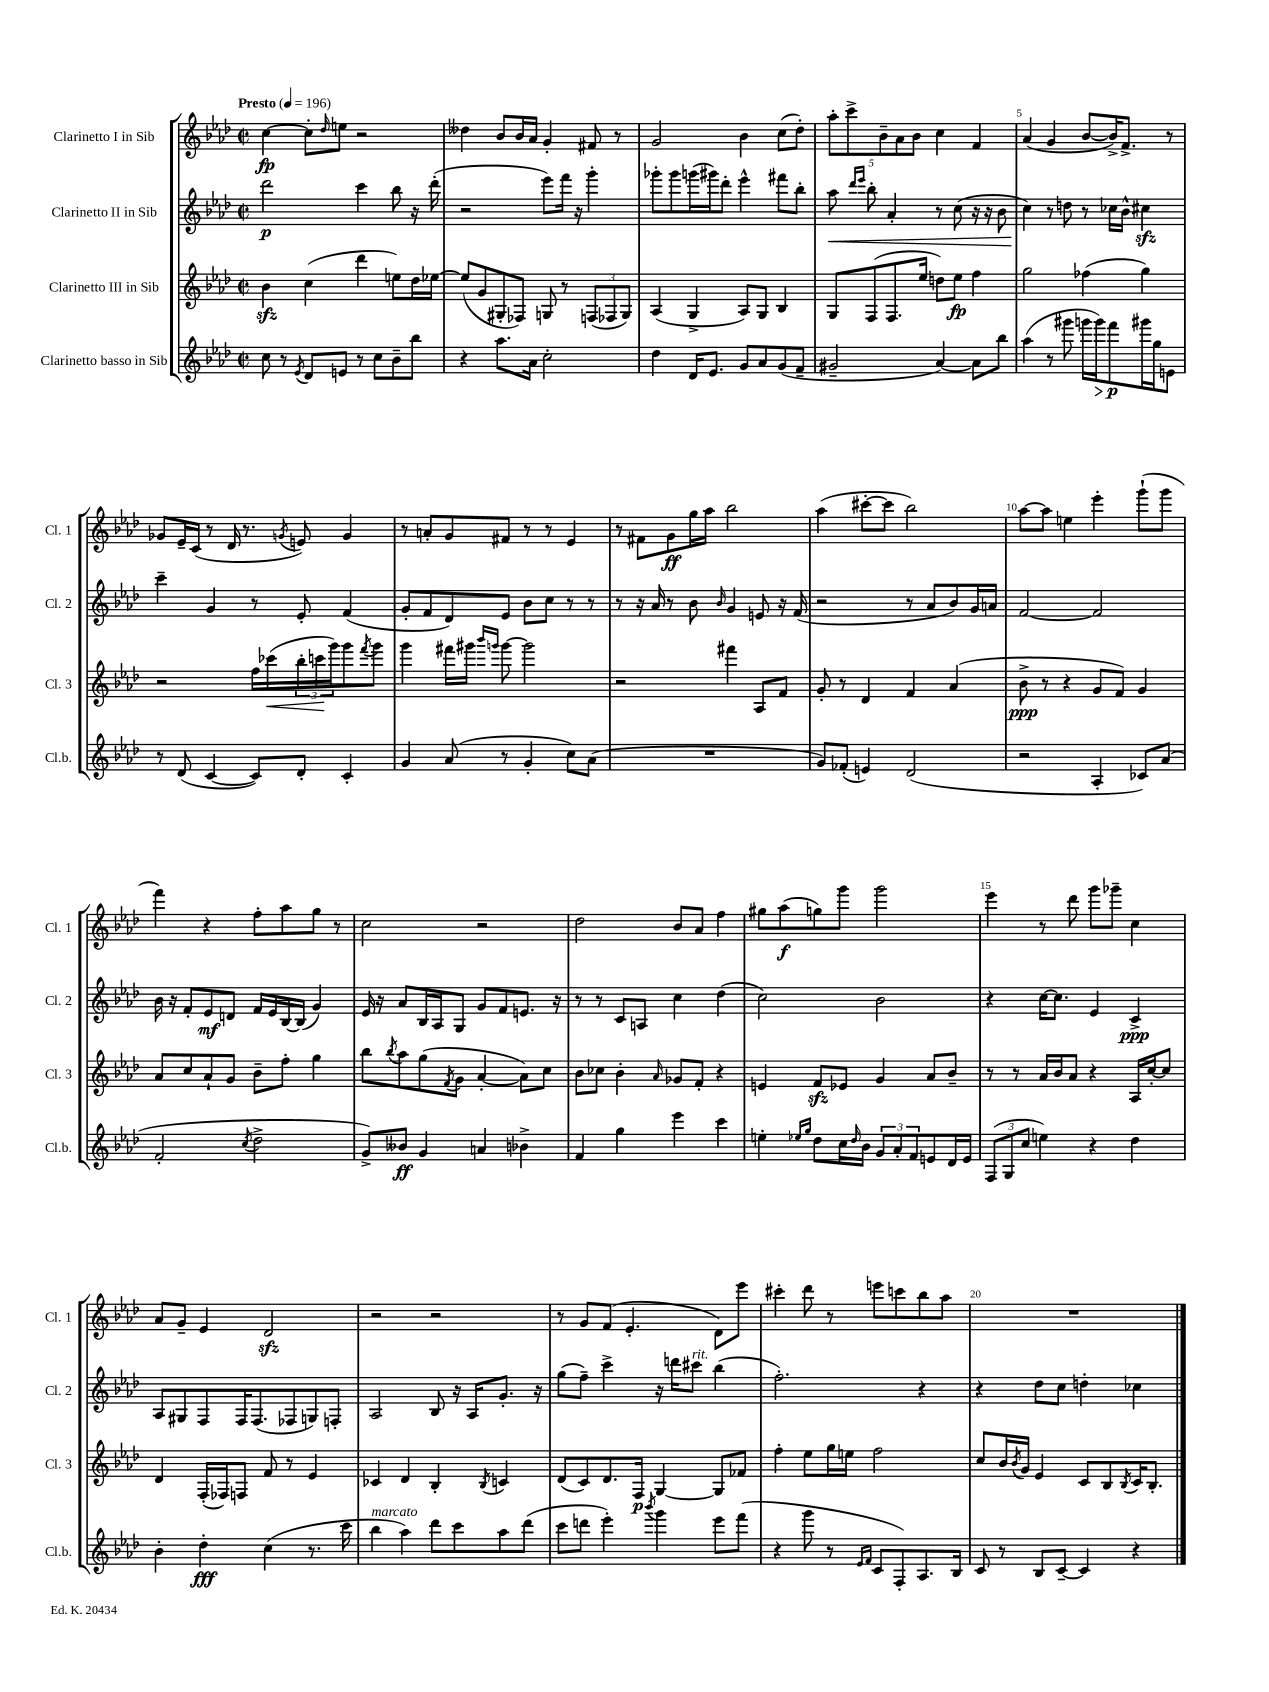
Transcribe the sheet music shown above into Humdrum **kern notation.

**kern	**kern	**kern	**kern
*staff4	*staff3	*staff2	*staff1
*clefG2	*clefG2	*clefG2	*clefG2
*k[b-e-a-d-]	*k[b-e-a-d-]	*k[b-e-a-d-]	*k[b-e-a-d-]
*M2/2	*M2/2	*M2/2	*M2/2
*met(c|)	*met(c|)	*met(c|)	*met(c|)
*MM196	*MM196	*MM196	*MM196
8cc	4b-	2ddd-	[4cc
8r	.	.	.
8qe-	.	.	.
8d-	(4cc	.	8cc']
.	.	.	16qqdd-
8e	.	.	8ee
8r	4ddd-	4ccc	2r
8cc	.	.	.
8b-~	8ee)	8bb-	.
8bb-	16dd-	16r	.
.	[16ee-	(16ddd-'	.
=	=	=	=
4r	(8ee-]	2r	4dd--
.	8g	.	.
8.aa-	8G#'	.	8b-
.	8F-)	.	16b-
16a-	.	.	16a-
2cc'	8G	8eee-)	4g'
.	8r	16fff	.
.	.	16r	.
.	(12F	4ggg'	8f#
.	12F-	.	.
.	.	.	8r
.	12G)	.	.
=	=	=	=
4dd-	(4A-	8ggg-'	2g
.	.	8ggg-	.
16d-	4G^	(16ggg	.
8.e-	.	16ggg#)	.
.	.	8ddd-'	.
8g	8A-)	4eee-^^	4b-
8a-	8G	.	.
(8g	4B-	8fff#	(8cc
8f~	.	8bb-'	8dd-')
=	=	=	=
2g#~	8G	8aa-	10aa-'
.	.	.	10ccc^
.	.	16qqddd-	.
.	.	16qqeee-	.
.	(8F	8bb-'	.
.	.	.	10b-~
.	8.F	4a-'	.
.	.	.	10a-
.	.	.	10b-
.	16ee-	.	.
[4a-)	8dd)	8r	4cc
.	8ee-	(8cc	.
8a-]	4ff	16r	4f
.	.	16r	.
8bb-	.	8b-	.
=	=	=	=
(4aa-	2gg	4cc)	(4a-
8r	.	8r	4g
8ggg#	.	8dd	.
16ggg	(4ff-	8r	[8b-
16ggg)	.	.	.
8fff	.	16cc-	16b-^])
.	.	16b-^^	8.f^
16ggg#	4gg)	4cc#	.
16gg	.	.	.
8e	.	.	8r
=	=	=	=
8r	2r	4ccc~	8g-
(8d-	.	.	16e-~
.	.	.	(16c
[4c	.	4g	8r
.	.	.	16d-
.	.	.	8.r
8c])	16ff	8r	.
.	(16ccc-	.	.
.	.	.	8qg
8d-'	24bb-'	8e-'	8e)
.	24ccc	.	.
.	24ggg)	.	.
4c'	8ggg	(4f	4g
.	8qfff	.	.
.	8ggg	.	.
=	=	=	=
4g	4ggg	8g'	8r
.	.	8f	8a'
(8a-	16fff#	8d-)	8g
.	16ggg#	.	.
.	16qqbbb-	.	.
.	16qqggg	.	.
8r	[8ggg	8e-	8f#
4g'	2ggg]	8b-	8r
.	.	8cc	8r
8cc)	.	8r	4e-
(8a-	.	8r	.
=	=	=	=
1r	2r	8r	8r
.	.	16r	8f#
.	.	16a-	.
.	.	8r	8g
.	.	8b-	16gg
.	.	.	16aa-
.	.	16qqb-	.
.	4fff#	4g	2bb-
.	8A-	8e	.
.	8f	16r	.
.	.	(16f	.
=	=	=	=
8g)	8g'	2r	(4aa-
(8f-'	8r	.	.
4e)	4d-	.	[8ccc#'
.	.	.	8ccc#]
(2d-	4f	8r	2bb-)
.	.	8a-	.
.	(4a-	8b-)	.
.	.	16g	.
.	.	16a	.
=	=	=	=
2r	8b-^	[2f	[8aa-
.	8r	.	8aa-]
.	4r	.	4ee
4A-'	8g	2f]	4eee-'
.	8f)	.	.
8c-)	4g	.	(8ggg`
(8a-	.	.	8ggg
=	=	=	=
2f'	8a-	16b-	4fff)
.	.	16r	.
.	8cc	8f'	.
.	8a-`	8e-	4r
.	8g	8d	.
8qcc	.	.	.
2dd-^	8b-~	16f	8ff'
.	.	16e-	.
.	8ff'	[16B-	8aa-
.	.	(16B-]	.
.	4gg	4g)	8gg
.	.	.	8r
=	=	=	=
8g^)	8bb-	16e-	2cc
.	.	16r	.
.	8qbb-	.	.
8b--	8aa-	8a-	.
4g	(8gg	16B-	.
.	.	16A-	.
.	8qf	.	.
.	8g	8G	.
4a	[4a-'	8g	2r
.	.	8f	.
4b-^	8a-])	8.e	.
.	8cc	.	.
.	.	16r	.
=	=	=	=
4f	8b-	8r	2dd-
.	8cc-	8r	.
4gg	4b-'	8c	.
.	.	8A	.
.	16qqa-	.	.
4eee-	8g-	4cc	8b-
.	8f'	.	8a-
4ccc	4r	(4dd-	4ff
=	=	=	=
4ee'	4e	2cc)	8gg#
.	.	.	(8aa-
16qqee-	.	.	.
16qqgg	.	.	.
8dd-	8f	.	8gg)
16cc	8e-	.	8ggg
16qqdd-	.	.	.
16b-	.	.	.
12g	4g	2b-	2ggg
12a-'	.	.	.
12f	.	.	.
8e	8a-	.	.
16d-	8b-~	.	.
16e	.	.	.
=	=	=	=
(12F	8r	4r	4eee-
12G	.	.	.
.	8r	.	.
12cc	.	.	.
4ee)	16a-	[16cc	8r
.	16b-	8.cc]	.
.	8a-	.	8ddd-
4r	4r	4e-	8ggg
.	.	.	8ggg-~
4dd-	16A-	4c^	4cc
.	[16cc'	.	.
.	8cc]	.	.
=	=	=	=
4b-'	4d-	8A-	8a-
.	.	8G#	8g~
4dd-'	(16F'	8F	4e-
.	16F-)	.	.
.	8F	16F	.
.	.	(8.F	.
(4cc	8f	.	2d-
.	8r	8F-	.
8.r	4e-	8G)	.
.	.	8F'	.
16ccc	.	.	.
=	=	=	=
4bb-	4c-	2A-	2r
4aa-)	4d-	.	.
8ddd-	4B-'	8B-	2r
8ccc	.	16r	.
.	.	16A-	.
.	8qB-	.	.
8aa-	4c	8.g'	.
(8ddd-	.	.	.
.	.	16r	.
=	=	=	=
8ccc	(8d-	(8gg	8r
8ddd	8c)	8ff~)	8g
4eee-')	8.d-	4ccc^	(8f
.	.	.	4.e-'
.	16F	.	.
8qbbb-	.	.	.
4ggg	[4G	16r	.
.	.	16ddd	.
.	.	8ccc#	.
8eee-	8G]	(4bb-	8d-)
(8fff	8f-	.	8eee-
=	=	=	=
4r	4ff'	2.ff')	4ccc#'
8ggg	8ee-	.	8ddd-
8r	16gg	.	8r
.	16ee	.	.
16qqe-	.	.	.
16qqf	.	.	.
8c	2ff	.	8eee
8F')	.	.	8ccc
8.A-	.	4r	8bb-
.	.	.	8aa-
16B-	.	.	.
=	=	=	=
8c	8cc	4r	1r
8r	16b-	.	.
.	8qb-	.	.
.	16g	.	.
8B-	4e-	8dd-	.
[8c~	.	8cc	.
4c]	8c	4dd'	.
.	8B-	.	.
.	8qB-	.	.
4r	16c	4cc-	.
.	8.B-'	.	.
==	==	==	==
*-	*-	*-	*-
